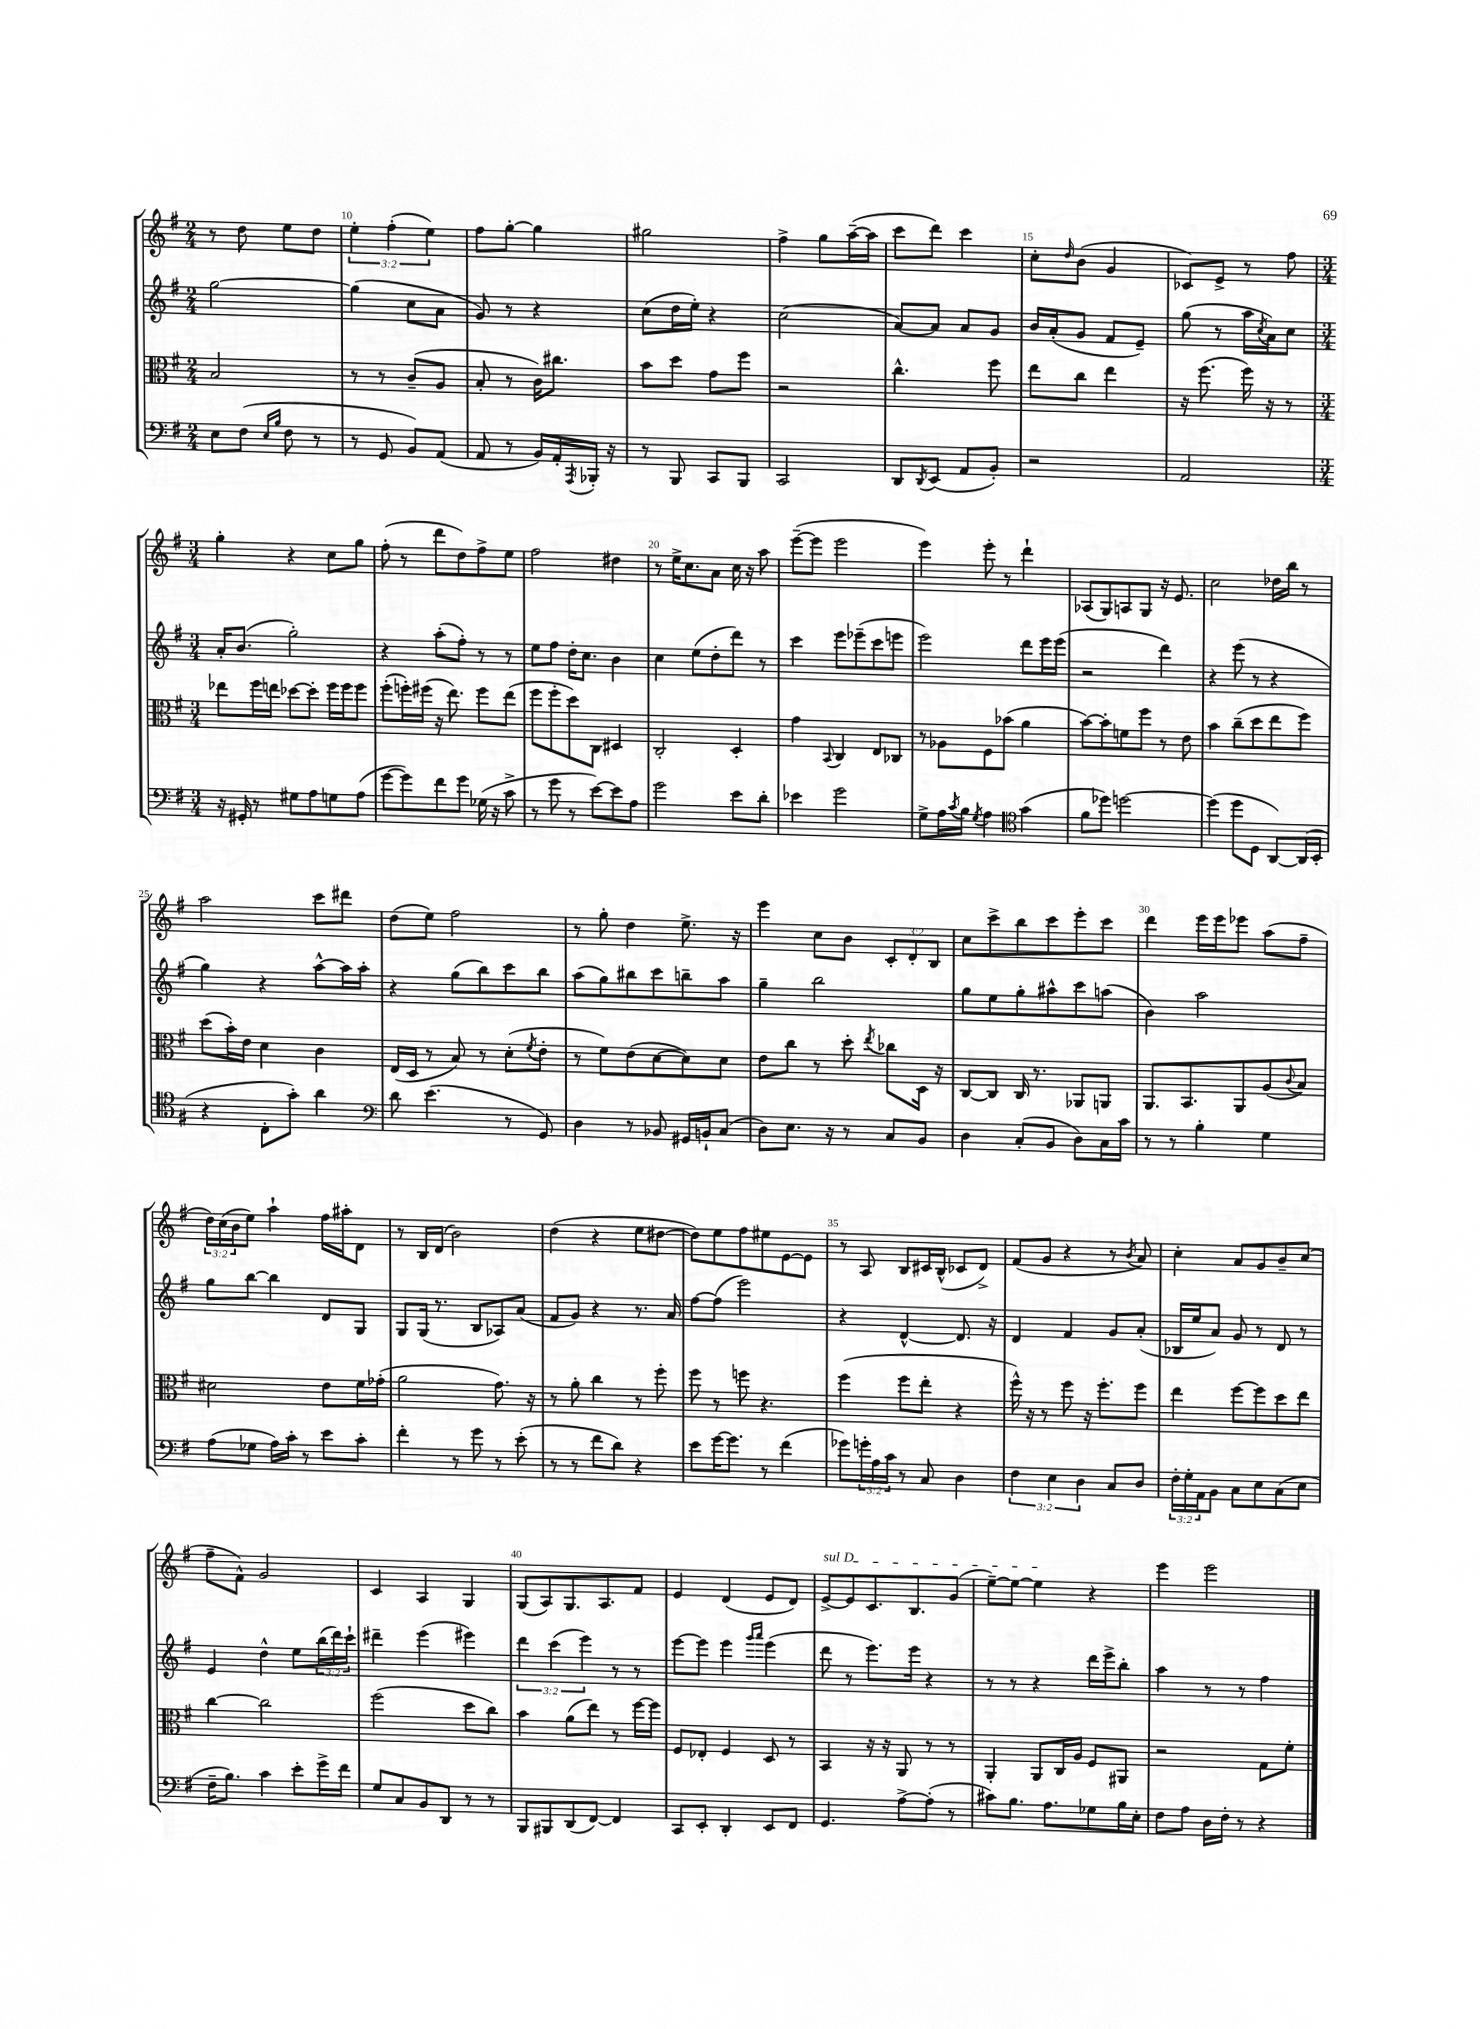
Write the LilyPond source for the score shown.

<<
\new StaffGroup <<
\new Staff = "s0" {
    \clef treble \key g \major \numericTimeSignature \time 2/4 \override Staff.TupletNumber.text = #tuplet-number::calc-fraction-text
    r8 d''8 e''8 d''8 |
    \tuplet 3/2 { e''4-. fis''4-.( e''4) } |
    fis''8 g''8~-. g''4 |
    gis''2 |
    fis''4-> g''8 a''16~--( a''16 |
    c'''8 d'''8) c'''4 |
    c''8-. \grace { d''16 } b'8( g'4 |
    ces'8) e'8-> r8 fis''8 |
    \numericTimeSignature \time 3/4 g''4-. r4 c''8 g''8 |
    fis''8-.( r8 d'''8 d''8) fis''8-> e''8 |
    fis''2 dis''4 |
    r8 e''16-> c''8. a'8 c''16 r16 a''8 |
    e'''8~--( e'''8 e'''2 |
    e'''4) e'''8-. r8 d'''4-! |
    aes8( g8) a8 g8 r16 e'8. |
    c''2 des''16 b''16 r8 |
    a''2 c'''8 dis'''8 |
    d''8( e''8) fis''2 |
    r8 g''8-. d''4 e''8.-> r16 |
    e'''4 c''8 b'8 \tuplet 3/2 { c'8-. d'8-. b8 } |
    c''8 c'''8-> b''8 c'''8 e'''8-. c'''8 |
    d'''4 e'''16 e'''16 ees'''8 a''8( fis''8-- |
    \tuplet 3/2 { d''16) c''16( b'16 } e''8) a''4-! fis''16 ais''16-. d'8 |
    r8 b16 d'16( b'2) |
    d''4( r4 e''8 dis''8~ |
    dis''8) e''8 fis''8 eis''8 e'8~ e'8 |
    r8 a8 b8 cis'16 b16-^( ces'8 d'8->) |
    fis'8( g'8 r4 r8 \acciaccatura { b'8 } a'8) |
    c''4-. a'8 g'8 b'8-- c''8( |
    fis''8-- fis'8-^) g'2 |
    c'4 a4 g4 |
    g8( a8) g8. a8. fis'8 |
    e'4 d'4( e'8 d'8) |
    \once \override TextSpanner.bound-details.left.text = \markup { \italic "sul D" } e'8~->\startTextSpan e'8 c'8. b8. g'8( |
    e''8~--) e''8~ e''4\stopTextSpan r4 |
    e'''4 e'''2 \bar "|." |
}
\new Staff = "s1" {
    \clef treble \key g \major \numericTimeSignature \time 2/4 \override Staff.TupletNumber.text = #tuplet-number::calc-fraction-text
    g''2~ |
    g''4( c''8 a'8 |
    g'8) r8 r4 |
    c''8( d''16 e''16-.) r4 |
    c''2( |
    a'8~) a'8 a'8 g'8 |
    b'16 a'16-.( g'8 fis'8 e'8--) |
    g''8( r8 a''16 \acciaccatura { c''8 } a'16) c''8 |
    \numericTimeSignature \time 3/4 a'16-. b'8.( g''2-.) |
    r4 a''8-.( fis''8-.) r8 r8 |
    e''8 fis''8 d''16-. c''8. b'4 |
    c''4 e''8( d''8-. d'''8) r8 |
    c'''4 e'''8 ees'''8--( c'''8 e'''8 |
    e'''2) d'''8 e'''16 e'''16( |
    r2 d'''4) |
    r4 e'''8( r8 r4 |
    g''4) r4 a''8~-^ a''16 a''16-. |
    r4 g''8( b''8) c'''8 b''8 |
    a''8( g''8) bis''8 c'''8 b''8-- a''8 |
    g''4-- b''2 |
    g''8 e''8 g''8-. ais''8-^ c'''8 a''8( |
    b'4) a''2 |
    g''8 b''8~ b''4 d'8 g8 |
    g8 g16( r8. b8 aes8) a'8( |
    fis'8 g'8) r4 r8. a'16 |
    fis''8~ fis''8( e'''2) |
    r4 d'4~-^ d'8. r16 |
    d'4 fis'4 g'8 a'8-.( |
    bes16 e''16 a'8) g'8 r8 d'8 r8 |
    e'4 d''4-^ e''8 \tuplet 3/2 { b''16( d'''16) c'''16-! } |
    dis'''4-- e'''4( eis'''4) |
    \tuplet 3/2 { d'''4 c'''4( e'''4) } r8 r8 |
    e'''8~ e'''8 e'''4 \grace { g'''16 a'''16 } e'''4( |
    d'''8 r8 e'''8.) e'''16 r4 |
    r8 r8 r4 d'''16 e'''16-> b''8-. |
    a''4 r8 r8 fis''4 \bar "|." |
}
\new Staff = "s2" {
    \clef alto \key g \major \numericTimeSignature \time 2/4
    b2 |
    r8 r8 c'8--( a8 |
    b8-. r8 c'16) cis''8. |
    b'8 d''8 g'8 fis''8 |
    r2 |
    c''4.-^ fis''8 |
    e''8 c''8 e''4 |
    r16 fis''8.( fis''16) r16 r8 |
    \numericTimeSignature \time 3/4 ees''8 fis''16 e''16 des''8~ des''8-. fis''16 fis''16 fis''8 |
    fis''8-.( f''16-.) fis''16( r16 e''8.) fis''8 e''8( |
    fis''8 fis''8-. d''8) c8 dis4 |
    c2-. d4-. |
    g'4 \appoggiatura { b,8 } c4 e8 ces8 |
    r8 aes8 fis8 bes'8( a'4 |
    b'8~) b'8-. f'8 fis''8 r8 e'8 |
    b'4 c''8--( d''8 e''8 fis''8) |
    d''8( b'16-.) e'16 d'4 c'4 |
    e16( d16 r8 b8) r8 d'8-.( \acciaccatura { fis'8 } e'8-. |
    r8 fis'8) e'8( d'8~ d'8) d'8 |
    e'8 c''8 r8 d''8-. \acciaccatura { e''8 } ces''8 d16 r16 |
    c8~ c8 c16 r8. aes,8 a,8 |
    a,8. b,8. a,8 a8( \appoggiatura { c'8 } b8) |
    dis'2 e'8 fis'16 ges'16-.( |
    a'2 g'8.) r16 |
    r8 a'8-. c''4 r8 fis''8-. |
    fis''8 r8 f''8 r4. |
    fis''4( fis''8 e''8-. r4 |
    fis''16-^) r16 r8 fis''8 r16 fis''8.-. fis''8 |
    e''4 fis''8~ fis''8 d''8 e''8 |
    c''4~ c''2 |
    fis''2( d''8 c''8) |
    b'4 a'8( e''8) r8 fis''16~ fis''16 |
    fis8 ees8-. fis4 d8 r8 |
    b,4 r16 r16 a,8 r8 r8 |
    a,4-. a,8 c16 a16 fis8 ais,8 |
    r2 g8 fis'8-. \bar "|." |
}
\new Staff = "s3" {
    \clef bass \key g \major \numericTimeSignature \time 2/4 \override Staff.TupletNumber.text = #tuplet-number::calc-fraction-text
    e8 fis8( \grace { e16 b16 } fis8 r8 |
    r8 g,8 b,8) a,8( |
    a,8 r8 b,16) a,16-. \acciaccatura { a,,8 } bes,,16-. r16 |
    r8 b,,8 c,8 b,,8 |
    c,2 |
    d,8 \acciaccatura { d,8 } e,8( a,8 b,8-.) |
    r2 |
    a,2 |
    \numericTimeSignature \time 3/4 r16 gis,16-. r8 gis8 a8 g8 a8( |
    g'8~ g'8) fis'8 g'8 ges16( r16 c'8-> |
    r8 g'8 r8 e'8~) e'8 a8 |
    g'2 e'8 d'8-. |
    ees'4 g'2 |
    g8-> a16 \acciaccatura { c'8 } b16 \acciaccatura { g8 } a4 \clef tenor g'4( |
    fis'8 des''8) d''2~ |
    d''4( d''8 d8 a,8~) a,16( b,16-. |
    r4 c8-. g'8-.) a'4 |
    \clef bass d'8 e'4.( r8 g,8) |
    d4 r8 bes,8 gis,16 b,16-! c8( |
    d8) e8. r16 r8 c8 b,8 |
    d4 c8-.( b,8 d8) c16 c'16 |
    r8 r8 b4-. g4 |
    a8( ges8 a16) c'16-. r8 e'8 c'8-. |
    fis'4-. r8 g'8 r8 e'8-.( |
    r8 r8 fis'8 d'8) r4 |
    e'8 g'16~ g'8. r8 fis'4( |
    ges'8) \tuplet 3/2 { g'16-. a16 c'16 } r8 c8 d4 |
    \tuplet 3/2 { fis4 e4 d4 } c8 d8 |
    \tuplet 3/2 { fis16-. g16-. a,16 } b,8 c8 e8 c8( e8 |
    fis16-- b8.) c'4 e'8-. g'16-> fis'16 |
    g8 c8 b,8 d,8 r8 r8 |
    b,,8 bis,,8 d,8( fis,8~) fis,4 |
    c,8 e,8-. d,4-. e,8 fis,8 |
    g,4. a8~-> a8-.( r8 |
    cis'8) b8. a8. ges8 b16 e16-. |
    fis8 a8 d16 fis16-. r8 r4 \bar "|." |
}
>>
>>
\layout { \context { \Score currentBarNumber = #9 \override BarNumber.break-visibility = ##(#f #t #t) barNumberVisibility = #(every-nth-bar-number-visible 5) } }
